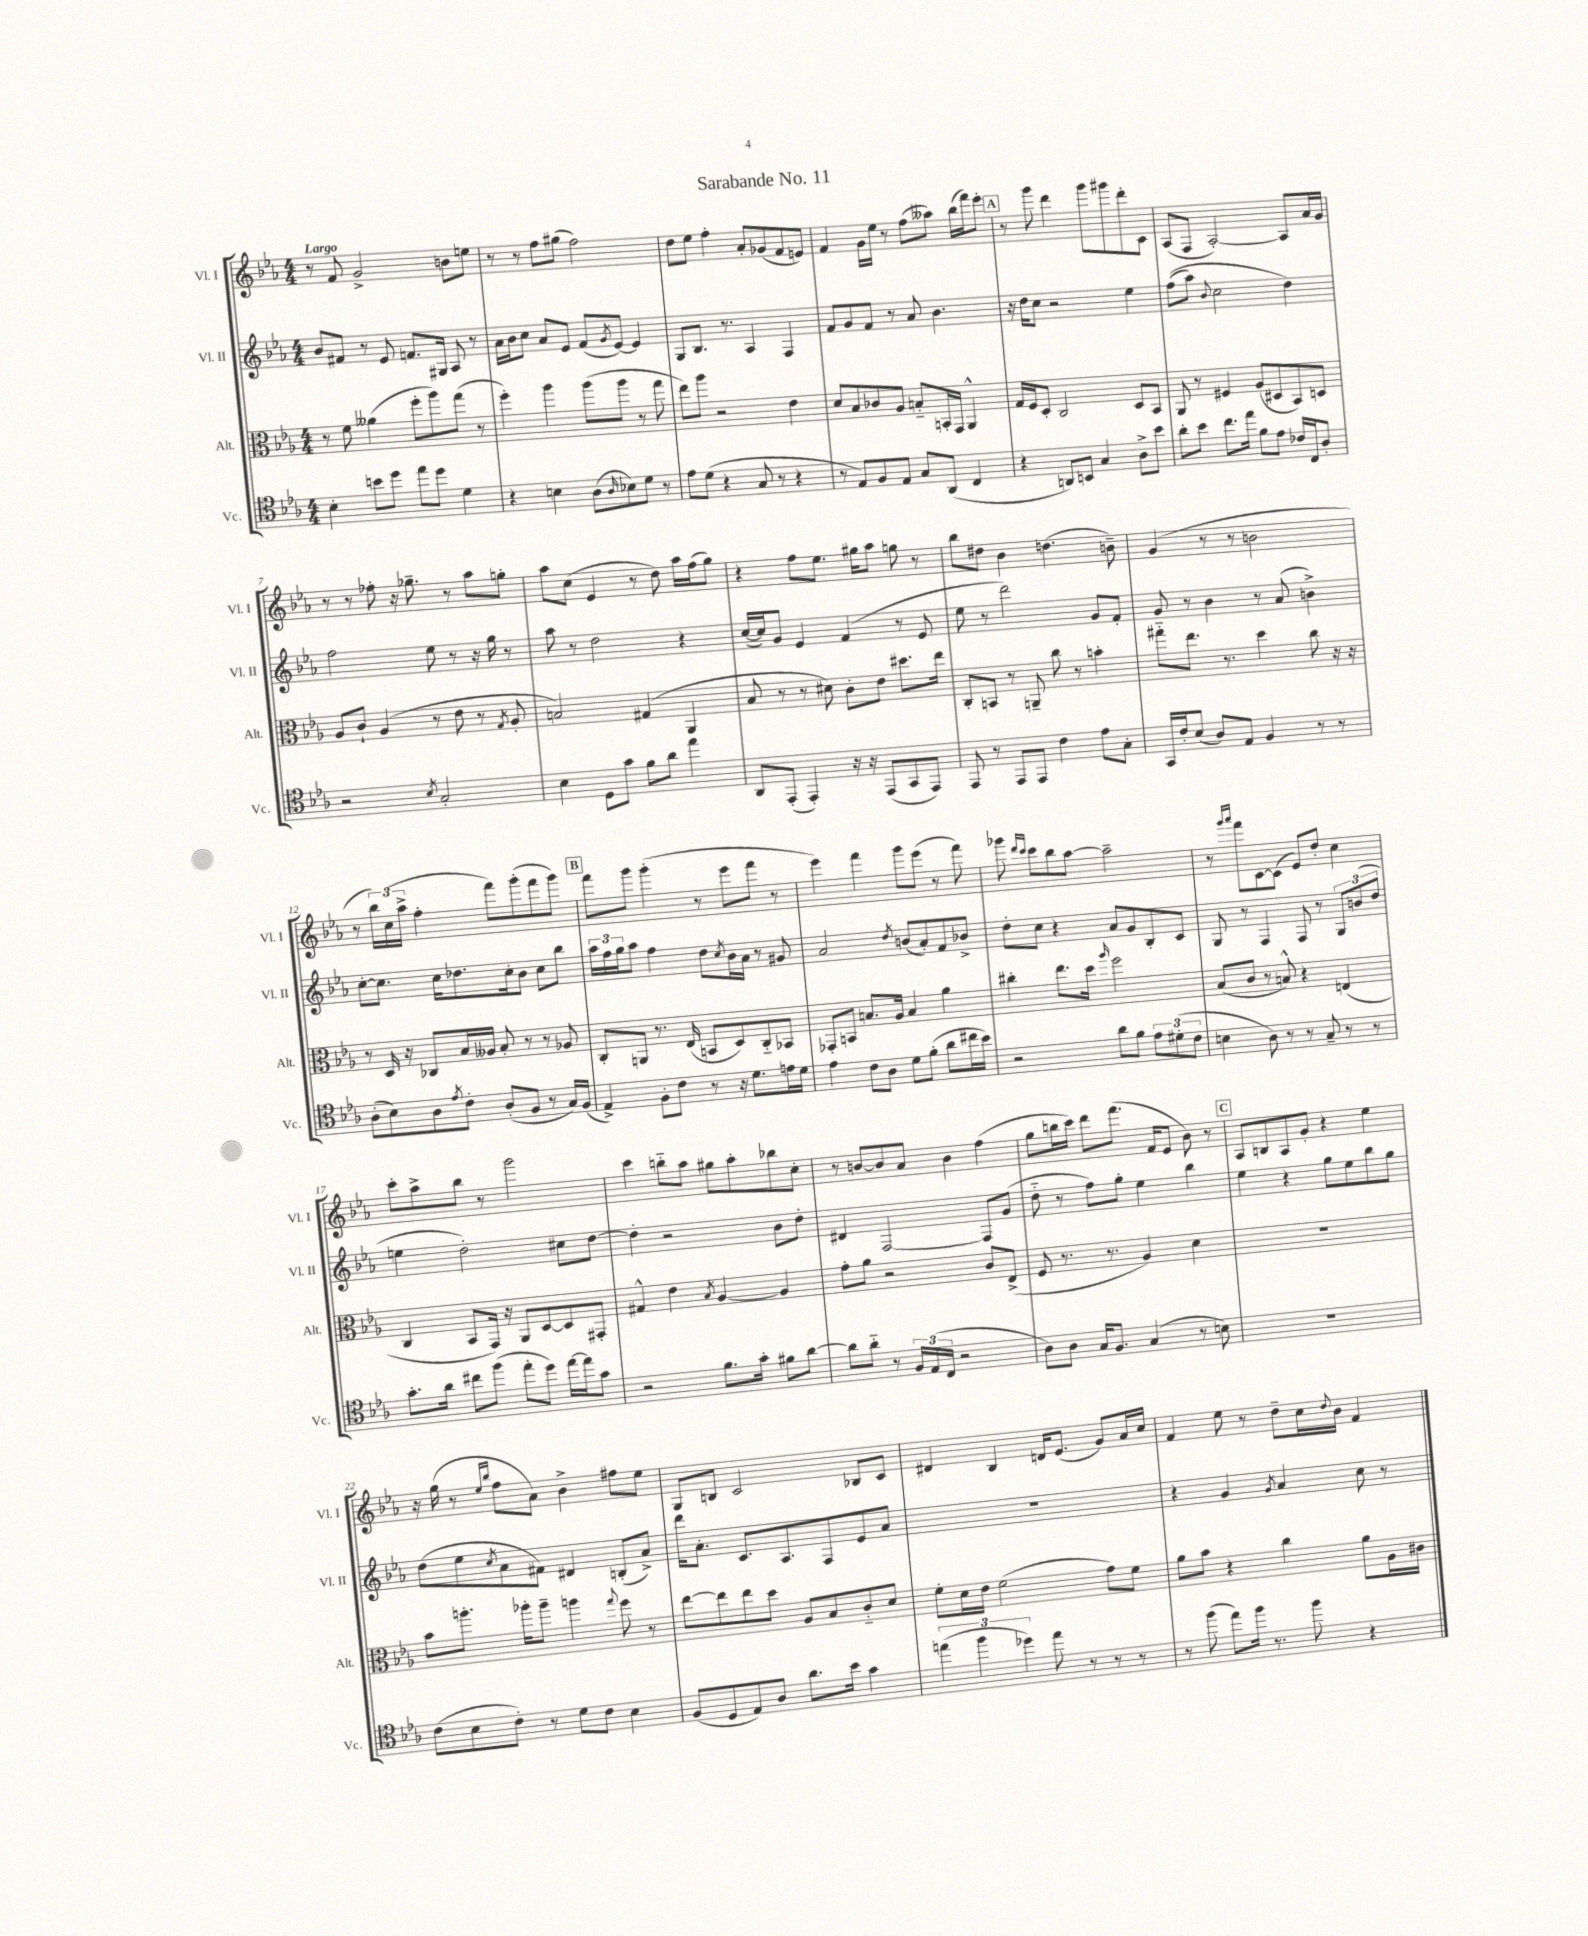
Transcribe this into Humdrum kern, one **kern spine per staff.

**kern	**kern	**kern	**kern
*staff4	*staff3	*staff2	*staff1
*clefC4	*clefC3	*clefG2	*clefG2
*k[b-e-a-]	*k[b-e-a-]	*k[b-e-a-]	*k[b-e-a-]
*M4/4	*M4/4	*M4/4	*M4/4
4B-'\	8r	8b-/L	8r
.	8f\	8f#/J	8f/
8b\L	(4a--\	8r	2g^/
8dd\J	.	8e-/	.
8ee-\L	8ff'\L	8.f/L	.
8dd\J	8aa-\)	.	.
.	.	16G#/Jk	.
4d\	(8gg\J	8A-/	8b\L
.	8r	8r	8ee\J
=	=	=	=
4r	4ff'\)	16a-\LL	8r
.	.	16b-\J	.
.	.	8cc\J	8r
4B\	4aa-\	8a-/L	8ff\L
.	.	8e-/J	(8gg#\J
(8A-\L	(8aa-\L	(8f/L	2ff\)
16qqA-/	.	8qg/	.
8B-\)	8aa-\J	[8e-/J)	.
8d\J	8r	4e-/]	.
8r	8gg\	.	.
=	=	=	=
8e-\L	8ee-\L)	8G/L	8dd\L
(8d\J	8aa-\J	8.B-/J	8ee-\J
4r	2r	.	4ff'\
.	.	8.r	.
8G/	.	4A-/	8a-'/L
8r	.	.	(8g-/
4r	4e-\	4F/	8f/
.	.	.	8e/J)
=	=	=	=
8r	8d/L	8f/L	4f/
8E-/L)	8B-/	8g/	.
8F/	8c-/	8f/J	16g\LL
.	.	.	16ee-\JJ
8E-/J	8A-/J	8r	8r
8G/L	8B'~/L	8a-/	(8ff\L
(8AA-/J	16BB'/L	4.b-\	8aa--\J)
.	16GG/JJ	.	.
4C/	4AA-^^/	.	(16bb-\LL
.	.	.	16fff\J)
.	.	.	8eee-'\J
=	=	=	=
4r	16G/LL	16r	8r
.	16F/J	16dd\LK	.
.	8D'/J	8cc\J	8ggg\
8AA/L)	2C/	2r	4ddd\
8BB/J	.	.	.
4G/	.	.	8ggg\L
.	.	.	8ggg#\
8A-^\L	8D/L	4ee-\	8ddd'\
8b-\J	8BB-/J	.	8c\J
=	=	=	=
8a-'\L	8AA-/	&((8ff\L	(8A-/L
8b-\J	8r	8aa-\J)	8F/J
.	.	8qqb-/	.
8.cc\L	4F#/	2cc\	[2A-'/)
16ee-\Jk	.	.	.
8f\L	(8A-/L	.	.
8e-\J	8D#/	.	.
16c-/LL	8BB-/)	4dd\&)	8A-/]L
16C/J	.	.	.
8A-'/J	8D/J	.	16a-/L
.	.	.	16g/JJ
=	=	=	=
2r	8A-/L	2ff\	8r
.	8c`/J	.	8r
.	(4A-/	.	8ff-'\
.	.	.	16r
.	.	.	8.gg-~\
8qB-/	.	.	.
2G'/	8r	8ee-\	.
.	8e-\	8r	8r
.	8r	16r	8aa-\L
.	.	16gg\	.
.	8qG/	.	.
.	8A-'/	8r	8gg'\J
=	=	=	=
4B-\	2B/)	8aa-\	8aa-\L
.	.	8r	(8cc\J
8D\L	.	2dd\	4e-/
8g\J	.	.	.
8f\L	(4G#/	.	8r
8a-\J	.	.	8dd\)
4ee-\	4AA-/	4r	16aa-\LL
.	.	.	(16ff\J
.	.	.	8gg\J)
=	=	=	=
8AA-/L	8B-/	([16cc/LL	4r
.	.	16cc/]J)	.
(8EE-'/J	8r	8g/J	.
4EE-'/)	8r	4e-/	8ff\L
.	8d#\)	.	8.ee-\J
16r	8c'\L	(4f/	.
16r	.	.	16gg#\LK
(8EE-/L	8e-\J	.	8aa-\J
8GG/	8.dd#\L	8r	8gg\
8EE-/J)	.	8e-/	8r
.	16ee-\Jk	.	.
=	=	=	=
8EE-/	8C'/L	8ee-\	8bb-\L
8r	8BB/J	8r	8dd#\J
8EE-/L	8r	2ddd\)	4b-\
8EE-/J	8AA~/	.	.
4c\	8cc\	.	(4.dd\
.	8r	.	.
8e-\L	4b'\	8g/L	.
8G'\J	.	8f'/J	8b~\)
=	=	=	=
16GG/LL	8gg#'~\L	8g/	(4g/
16c'/J	.	.	.
(8B-/J	8.ee-\J	8r	.
8A-/L)	.	4b-\	8r
.	8.r	.	.
8E-/J	.	.	8r
4F/	4dd\	8r	2b\
.	.	(8a-/	.
8r	8cc\	4b^\)	.
8r	16r	.	.
.	16r	.	.
=	=	=	=
(8A-'\L	8r	[8cc'\L	8r
8B-\)	16D/	8.cc\]J	24bb-\LL)
.	.	.	(24cc\
.	16r	.	.
.	.	.	24aa-^\JJ
8A-\	8C-/L	.	4ff'\
.	.	16cc\LK	.
8qe-/	.	.	.
8c'\J	16B-/L	8.dd-\	.
.	16A--/JJ	.	.
(8A-'/L	8B-'/	.	8fff\L)
.	.	16cc'\k	.
8F/J	8r	8b-\J	(8ggg'\
8r	8r	8cc\L	8fff\
16G/LL)	8A-/	8bb-\J	8ggg\J)
(16F/JJ	.	.	.
=	=	=	=
4E-^/)	8C'/L	24aa-\LL	8fff\L
.	.	24ff\	.
.	.	24gg\J	.
.	8AA/J	8aa-\J	8ggg\J
8F'\L	8.r	4ff\	(4ggg'\
8c\J	.	.	.
.	(16E-/	.	.
8r	8BB/L	8dd\L	8r
.	.	8qcc/	.
16r	8D/)	16b-\L	8eee-\L
8.d\L	.	16a-\JJ	.
.	8C'~/	8r	8fff\J
16e\L	8BB-/J	8g#/	8r
16d\JJ	.	.	.
=	=	=	=
4e-\	8GG-'/L	2a-/	4eee-\)
.	8BB/J	.	.
8c\L	8.B/L	.	4fff\
8A-\J	.	.	.
.	16A-/Jk	.	.
.	.	8qdd/	.
8d\L	4B/	(8b/L	8ggg\L
(8f'\J	.	8a-'/)	(8eee-\J
8a-\L	4a-\	8f/	8r
16cc#\L	.	8b-^/J	8fff\)
16b-\JJ)	.	.	.
=	=	=	=
2r	4cc#'\	8dd'\L	8ggg-\
.	.	.	16qqddd/LL
.	.	.	16qqccc/JJ
.	.	8cc\J	8ccc\L
.	8.ee-\L	4r	8bb-\
.	.	.	[8aa-\J
.	16dd\Jk	.	.
.	16qqaa-/	.	.
8a-\L	2ff\	8a-/L	2aa-~\]
8f\J	.	8g/	.
12e-\L	.	8B-'/	.
(12d#'\	.	.	.
.	.	8c/J	.
12c\J	.	.	.
=	=	=	=
4B\	(8B-/L	8G/	8r
.	.	.	16qqggg/LL
.	.	.	16qqaaa-/JJ
.	8c/J	8r	8fff\L
8A-\)	8r	4F/	[8c\
8r	8B^^/)	.	(8c\]J
8r	4r	8F/	8e-/L)
8G~/	.	8r	8dd'/J
8r	(4E/	12G/L	4cc\
.	.	(12b/	.
8r	.	.	.
.	.	12dd/J	.
=	=	=	=
8.g'\L	4C/	4ee\	8ccc'\L
.	.	.	8aa-^\
16a-\Jk	.	.	.
8cc#\L	8BB-/L	2dd'\)	8bb-\J
(8ff\J	16GG/Jk)	.	8r
.	16r	.	.
8ee-'\L	8AA-/L	.	2ggg\
8dd\J)	[8D/	.	.
[16ee-\LL	8D/]	8cc#\L	.
16ee-\]J	.	.	.
8g\J	8GG#'/J	[8dd\J	.
=	=	=	=
2r	4G#^^/	4dd'\]	4ccc\
.	4e-\	2r	8bb'~\L
.	.	.	8aa-\J
.	8qB-/	.	.
8.f\L	[4A-/	.	8gg#\L
.	.	.	8aa-'\
16g'\Jk	.	.	.
8f#\L	4A-/]	8b-\L	8bb-\
[8a-\J	.	8dd'\J	8cc'\J
=	=	=	=
8a-\]L	8g'\L	4d#/	8r
8a-'~\J	8a-\J	.	[8b/L
8r	2r	[2F/	8b/]
24F/LL	.	.	8a-/J
(24E-/	.	.	.
24C/JJ	.	.	.
2r	.	.	4b\
.	8c/L	8F/]L	(4ff\
.	(8E-^/J	(8g/J	.
=	=	=	=
8A-\L)	8F/	8dd'~\	8gg\L
8A-\J	8.r	8r	16bb\L
.	.	.	16ccc\JJ)
16G/LK	.	8ff\L)	8ddd\L
8.F/J	8.r	.	.
.	.	8gg'\J	(8.fff\J
(4G/	4A-/)	4ee-\	.
.	.	.	16f/LK
.	.	.	8e-/J
8r	4d\	4bb-\	8b-\)
8B\)	.	.	8r
=	=	=	=
1r	1r	4ee-\	8A-/L
.	.	.	8B/
.	.	4r	8A-/
.	.	.	8g'/J
.	.	8gg\L	4r
.	.	8ee-\	.
.	.	8bb-\	4ee-\
.	.	8gg\J	.
=	=	=	=
(8c\L	8b-\L	(8dd\L	16r
.	.	.	(16gg\
8B-\	8.aa'\J	8ee-\	8r
.	.	.	16qqee-/LL
.	.	8qcc/	16qqbb-/JJ
8c'\J)	.	8a-\	8ff\L
.	16aa-'\LK	.	.
8r	8aa-~\J	8f#\J)	8a-\J)
8d\L	4aa\	4d#/	4b-^\
8c\J	.	.	.
.	8qqgg/	.	.
4B-\	8ff\	(8B'/L	8ff#\L
.	8r	8a-^/J)	8ee-\J
=	=	=	=
(8F/L	[8ee-\L	16ddd\LK	8G/L
.	.	8.a-'\J	.
8D/	8ee-\]	.	8B/J
8E-/)	8ee-\	8.c/L	2c/
8A-/J	8dd\J	.	.
.	.	8.A-/	.
8.a-\L	8A-/L	.	.
.	8B-/	8F/	.
16b-\Jk	.	.	.
4g\	8c'~/	8e-/	8B-/L
.	8d/J	8a-/J	8c/J
=	=	=	=
(6ee\	8f'\L	1r	4d#/
.	16d\L	.	.
6ff\	.	.	.
.	16e-\JJ	.	.
.	(2f\	.	4B-/
6dd-\)	.	.	.
8ee\	.	.	16d/LK
.	.	.	(8.e-/J
8r	.	.	.
8r	8g\L)	.	8g/L)
8r	8f\J	.	16a-/L
.	.	.	16cc/JJ
=	=	=	=
8r	8a-\L	4r	4f/
(8ff\	8b-\J	.	.
8ee-\L)	4r	4g/	8ee-\
16ff\Jk	.	.	8r
8.r	.	.	.
.	.	8qg/	.
.	4cc\	4a-/	8dd~\L
8ff\	.	.	16cc\L
.	.	.	8qqdd/
.	.	.	16b-\JJ
4r	8a-\L	8cc\	4f/
.	16A-\L	8r	.
.	16c#\JJ	.	.
==	==	==	==
*-	*-	*-	*-
